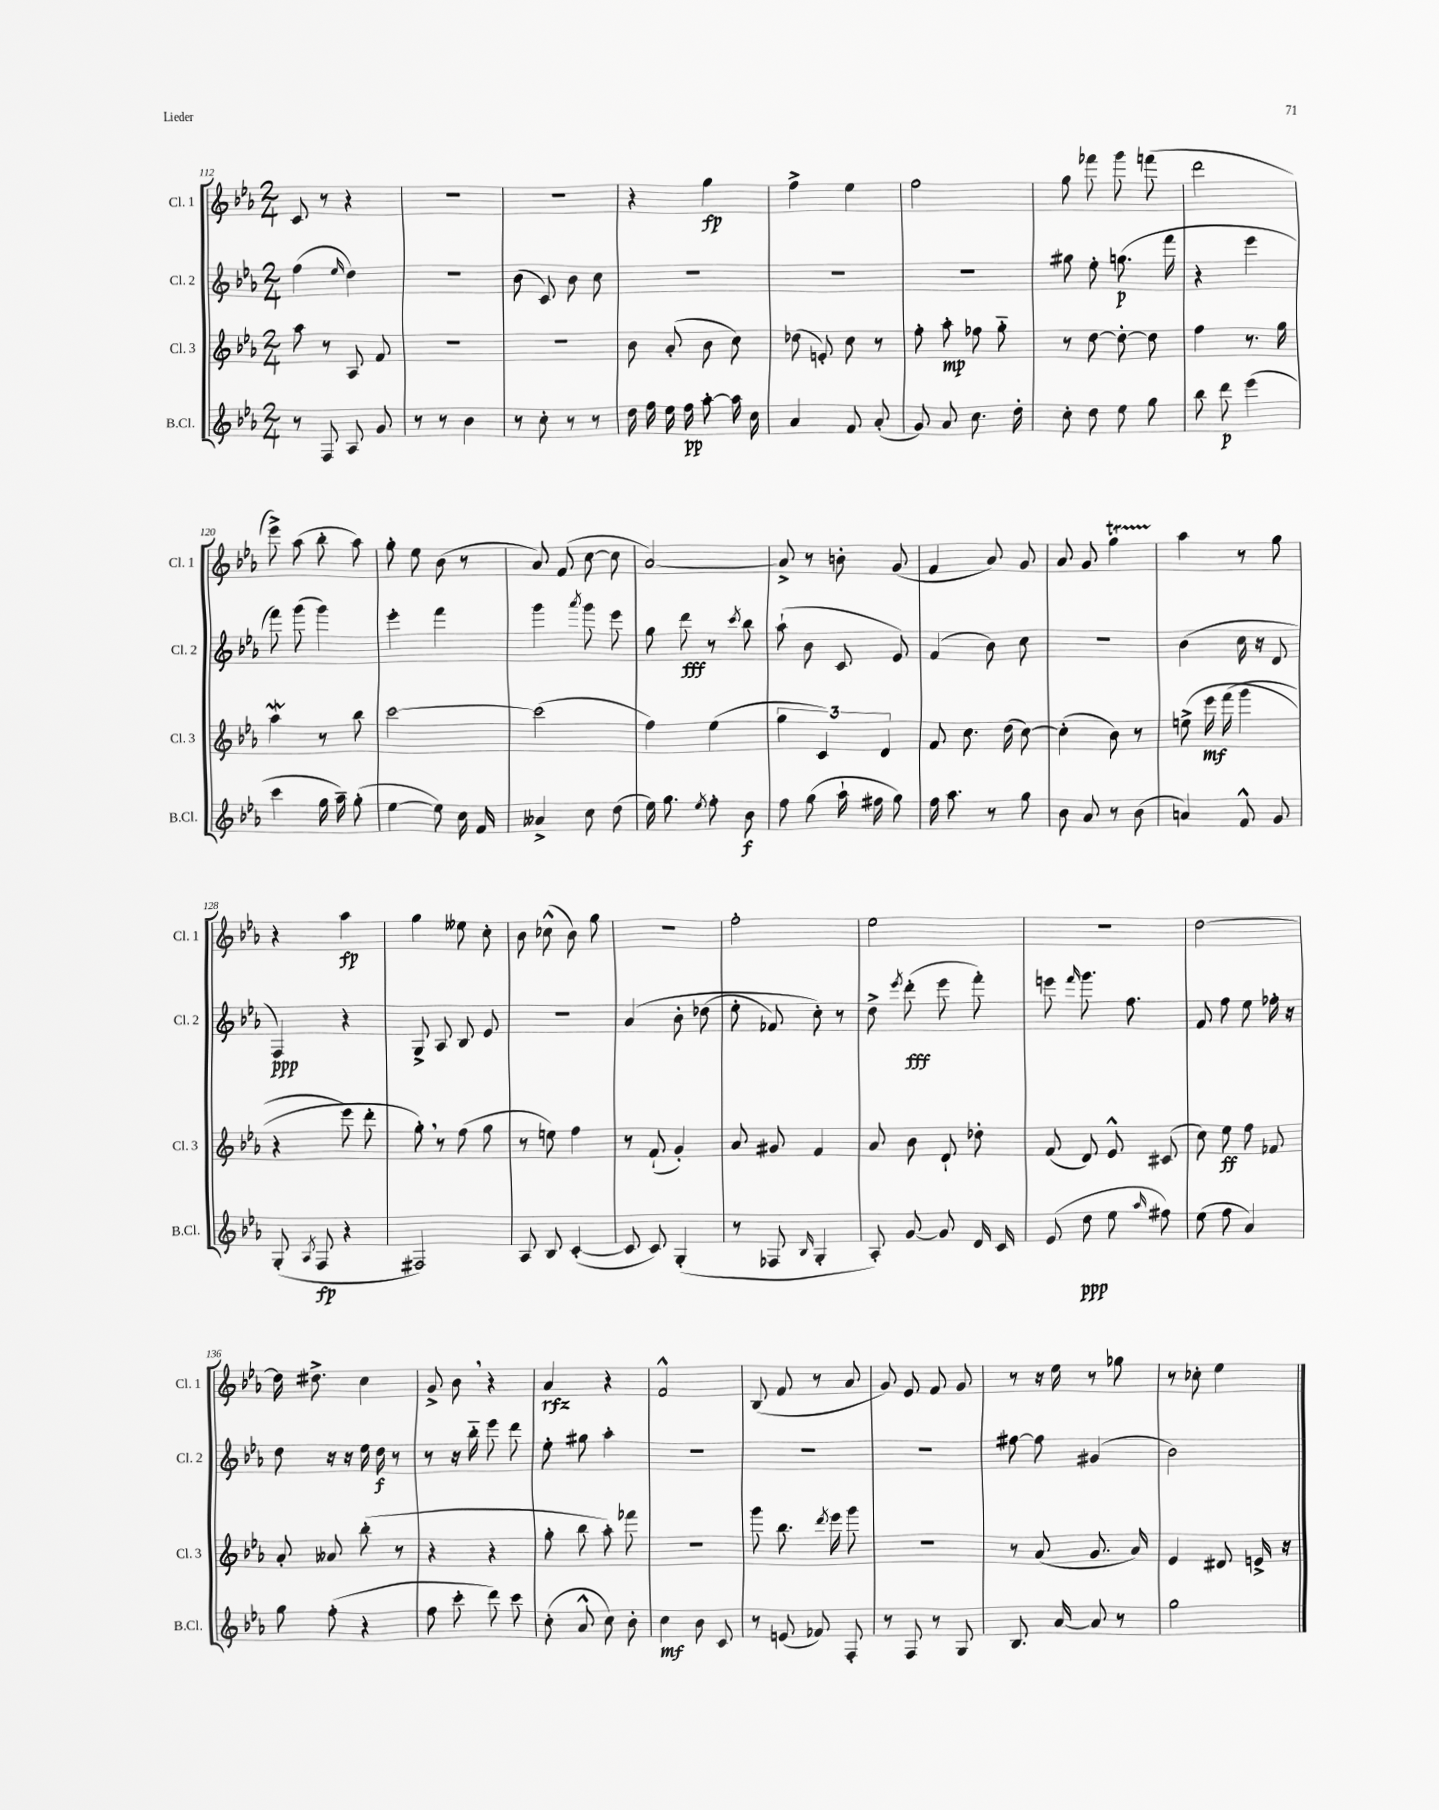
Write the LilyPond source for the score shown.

<<
\new StaffGroup <<
\new Staff = "s0" \with { instrumentName = "Cl. 1" shortInstrumentName = "Cl. 1" } {
    \clef treble \key ees \major \numericTimeSignature \time 2/4
    \autoBeamOff c'8 r8 r4 |
    r2 |
    R2 |
    r4 g''4\fp |
    f''4-> ees''4 |
    f''2 |
    g''8 fes'''8 g'''8 f'''8( |
    d'''2 |
    ees'''8->) aes''8( bes''8-. aes''8) |
    g''8-. ees''8 bes'8( r8 |
    aes'8) f'8( c''8~ c''8 |
    aes'2~) |
    aes'8-> r8 b'8-. g'8( |
    f'4 aes'8) g'8 |
    aes'8 g'8 g''4\startTrillSpan |
    aes''4\stopTrillSpan r8 g''8 |
    r4 aes''4\fp |
    g''4 eeses''8 c''8-. |
    bes'8 ces''8-^( bes'8) g''8 |
    r2 |
    f''2-. |
    ees''2 |
    r2 |
    d''2~ |
    d''16 dis''8.-> c''4 |
    g'8-> bes'8 \breathe r4 |
    aes'4\rfz r4 |
    f'2-^ |
    bes8( f'8 r8 aes'8 |
    g'8) ees'8 f'8 g'8 |
    r8 r16 ees''16 r8 ges''8 |
    r8 ces''8-. ees''4 \bar "|." |
}
\new Staff = "s1" \with { instrumentName = "Cl. 2" shortInstrumentName = "Cl. 2" } {
    \clef treble \key ees \major \numericTimeSignature \time 2/4
    \autoBeamOff f''4( \grace { ees''16 } d''4) |
    R2 |
    bes'8( c'8) bes'8 c''8 |
    R2 |
    R2 |
    R2 |
    gis''8 ees''8-. g''8.\p( f'''16 |
    r4 ees'''4 |
    f'''8) g'''8( g'''4) |
    ees'''4-. f'''4 |
    g'''4 \acciaccatura { aes'''8 } g'''8 ees'''8 |
    g''8 d'''8\fff r8 \acciaccatura { c'''8 } bes''8 |
    aes''8-!( bes'8 c'8 ees'8) |
    f'4( bes'8) c''8 |
    r2 |
    bes'4( c''16 r16 d'8 |
    f4\ppp) r4 |
    g8-> aes8 bes8 ees'8 |
    r2 |
    aes'4\( bes'8-. des''8( |
    ees''8-. fes'8) c''8-.\) r8 |
    d''8-> \acciaccatura { ees'''8 } d'''8-.\fff( ees'''8 f'''8-.) |
    e'''8 \grace { f'''16 } g'''8. f''8. |
    f'8 f''8 ees''8 fes''16-. r16 |
    d''8 r16 r16 ees''16 d''16\f r8 |
    r8 r16 bes''16-_ ees'''8 d'''8 |
    ees''8-. gis''8 aes''4-. |
    R2 |
    R2 |
    R2 |
    fis''8~ fis''8 gis'4( |
    bes'2) \bar "|." |
}
\new Staff = "s2" \with { instrumentName = "Cl. 3" shortInstrumentName = "Cl. 3" } {
    \clef treble \key ees \major \numericTimeSignature \time 2/4
    \autoBeamOff aes''8 r8 aes8 f'8 |
    R2 |
    R2 |
    bes'8 aes'8-.( bes'8 c''8) |
    des''8( e'8-.) c''8 r8 |
    f''8-. aes''8-.\mp fes''8 g''8-_ |
    r8 d''8~ d''8~-. d''8 |
    f''4 r8. g''16 |
    aes''4\mordent r8 bes''8 |
    c'''2~ |
    c'''2( |
    f''4) ees''4( |
    \tuplet 3/2 { g''4 c'4) d'4 } |
    f'8 c''8. d''16( c''8~) |
    c''4-.( bes'8) r8 |
    e''8->\( ees'''16\mf f'''16( g'''4 |
    r4 ees'''8) d'''8-. |
    g''8-.\) \breathe r8 f''8( g''8 |
    r8 e''8) f''4 |
    r8 f'8-!( g'4-.) |
    aes'8 gis'8 f'4 |
    aes'8 bes'8 d'8-! des''8-. |
    f'8( d'8) ees'8-^ cis'8( |
    c''8) ees''8\ff f''8 fes'8 |
    aes'8-. aeses'8 bes''8-.( r8 |
    r4 r4 |
    g''8-. bes''8 aes''8-.) fes'''8 |
    r2 |
    g'''8 bes''8. \acciaccatura { d'''8 } ees'''16 g'''8 |
    R2 |
    r8 aes'8( g'8. aes'16) |
    ees'4 dis'8 e'16-> r16 \bar "|." |
}
\new Staff = "s3" \with { instrumentName = "B.Cl." shortInstrumentName = "B.Cl." } {
    \clef treble \key ees \major \numericTimeSignature \time 2/4
    \autoBeamOff r8 f8 aes8 g'8 |
    r8 r8 bes'4 |
    r8 c''8-. r8 r8 |
    d''16 f''16 ees''16 f''16\pp aes''8~-. aes''16 c''16 |
    aes'4 f'8 aes'8-.( |
    g'8) aes'8 c''8. d''16-. |
    c''8-. d''8 ees''8 g''8 |
    bes''8 d'''8\p ees'''4( |
    c'''4 g''16 aes''16--) g''8-.( |
    ees''4~ ees''8) c''16 f'16 |
    aeses'4-> c''8 d''8( |
    ees''16) g''8. \acciaccatura { ees''8 } f''8-. bes'8\f |
    f''8 g''8( aes''16-! fis''16 g''8) |
    f''16 aes''8. r8 g''8 |
    bes'8 aes'8 r8 bes'8( |
    a'4) f'8-^ g'8 |
    g8-.( \acciaccatura { aes8 } f8\fp r4 |
    fis2) |
    aes8 bes8 c'4~-.( |
    c'8 c'8) g4-.( |
    r8 fes8 \grace { bes16 } g4-. |
    aes8-.) g'8~ g'8 d'16 c'16 |
    ees'8( d''8\ppp ees''8 \grace { aes''16 } fis''8) |
    ees''8( f''8 aes'4) |
    g''8 f''8-.( r4 |
    f''8 c'''8-. d'''8) c'''8 |
    c''8-.( aes'8-^ c''8) bes'8-. |
    c''4\mf bes'8 c'8 |
    r8 e'8( fes'8) f8-. |
    r8 f8 r8 g8 |
    bes8. aes'16~ aes'8 r8 |
    g''2 \bar "|." |
}
>>
>>
\layout { \context { \Score currentBarNumber = #112 } }
